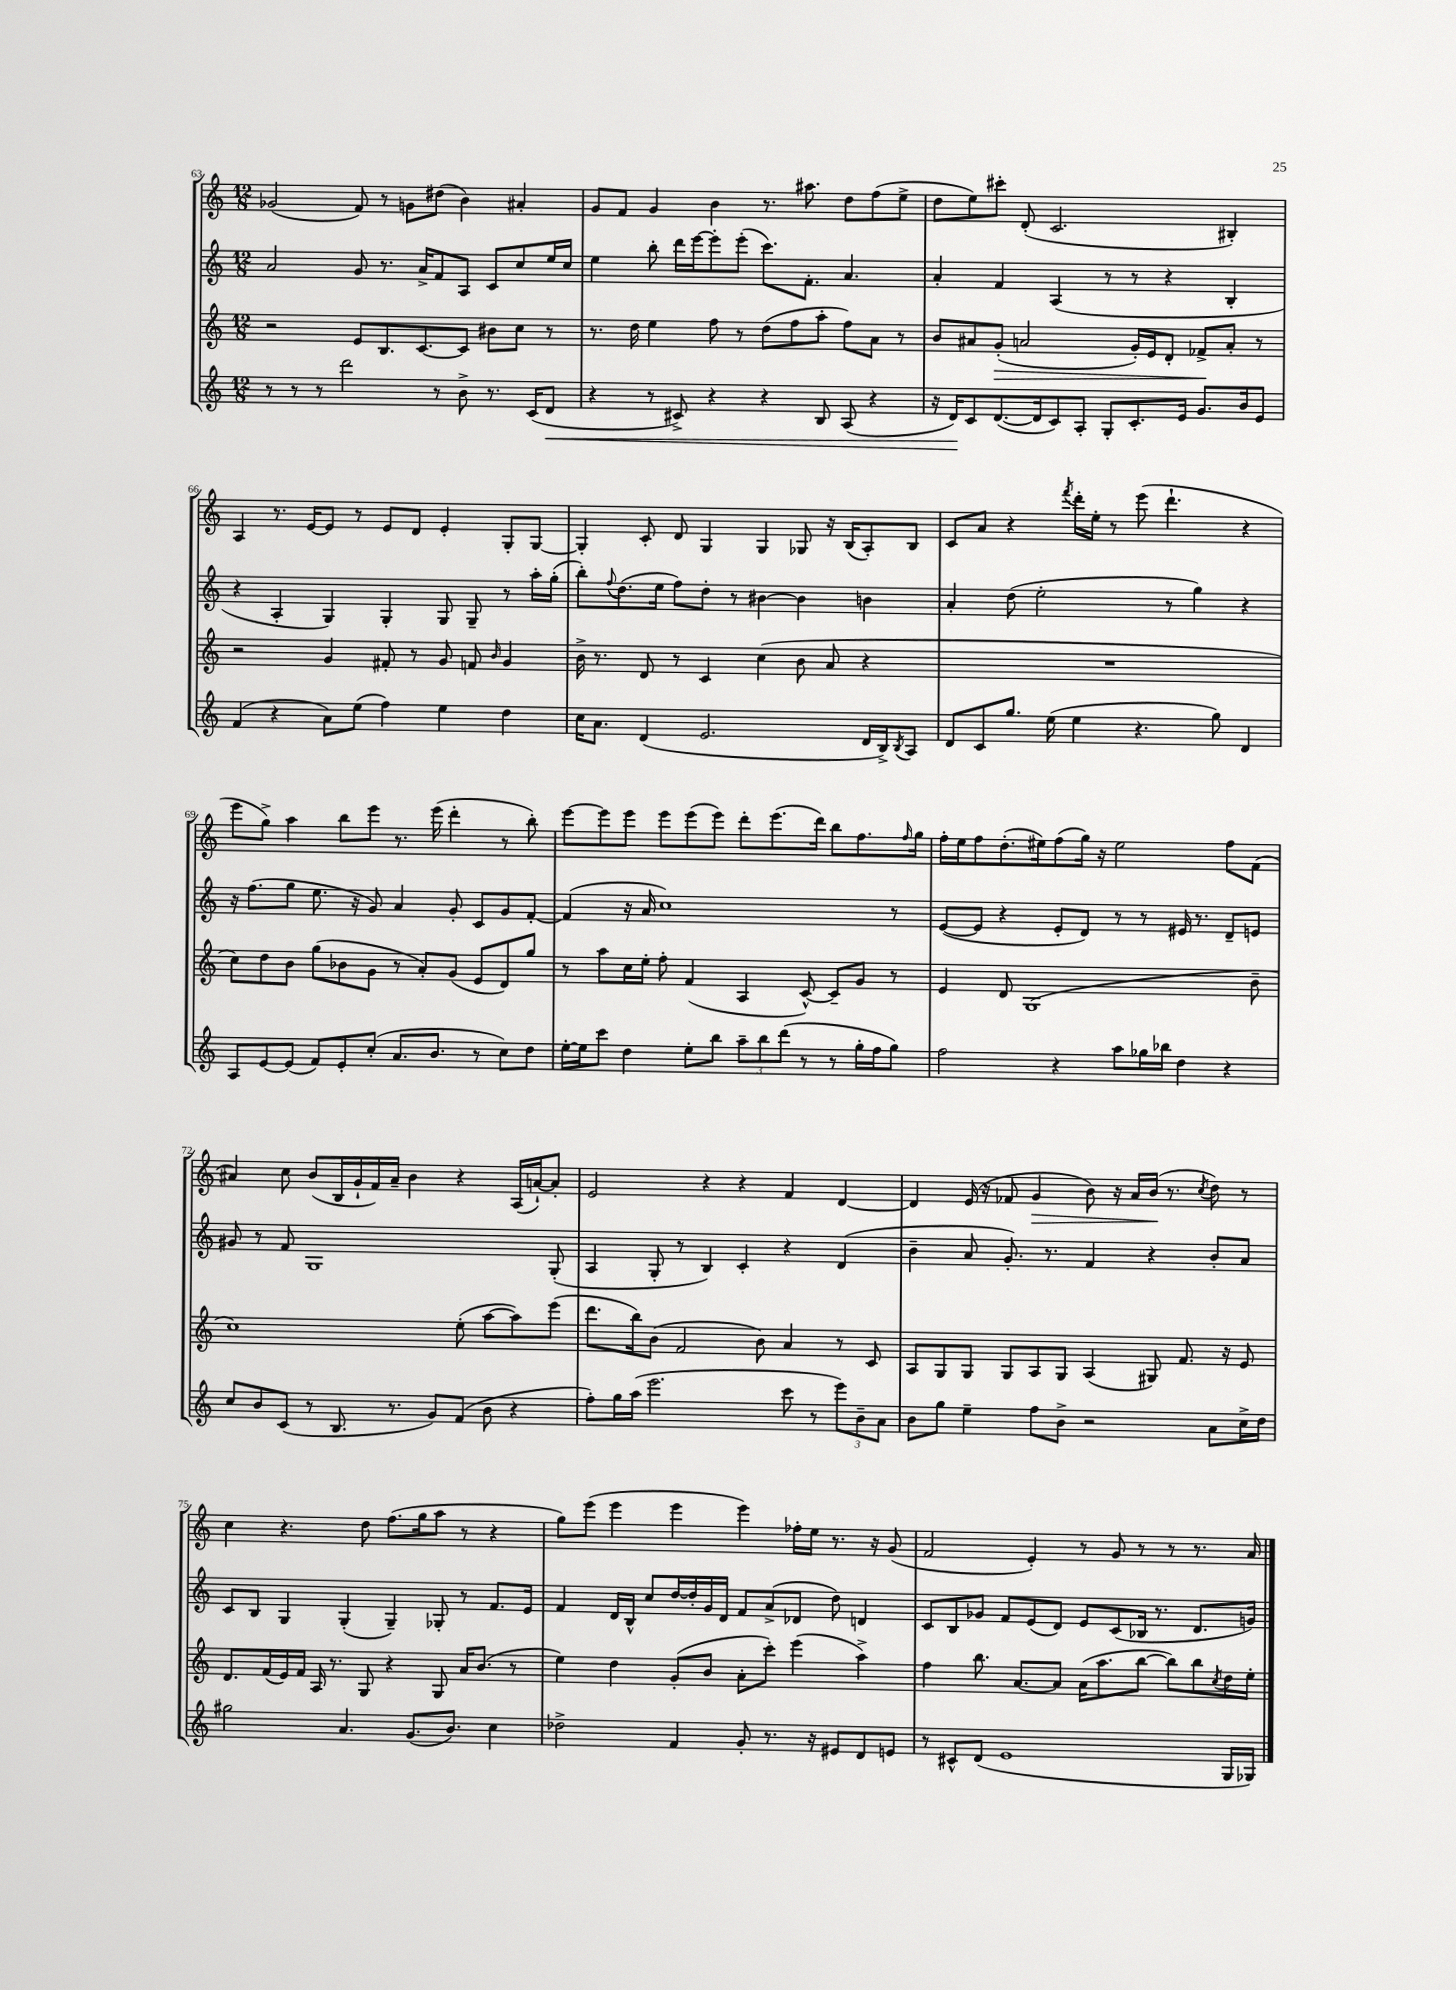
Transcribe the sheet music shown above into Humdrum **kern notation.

**kern	**kern	**kern	**kern
*staff4	*staff3	*staff2	*staff1
*clefG2	*clefG2	*clefG2	*clefG2
*k[]	*k[]	*k[]	*k[]
*M12/8	*M12/8	*M12/8	*M12/8
8r	2r	2a/	(2g-/
8r	.	.	.
8r	.	.	.
2ddd\	.	.	.
.	8e/L	8g/	8f/)
.	8.B/	8.r	8r
.	.	.	8g\L
.	[8.c/	16a^/LK	.
8r	.	8f/	(8dd#\J
8b^\	8c/]J	8A/J	4b\)
8.r	8b#\L	8c/L	.
.	8cc\J	8cc/	4a#'/
(16c/LK	.	.	.
8d/J	8r	16ee/L	.
.	.	16cc/JJ	.
=	=	=	=
4r	8.r	4ee\	8g/L
.	.	.	8f/J
.	16dd\	.	.
8r	4ee\	8bb'\	4g/
8c#^/)	.	16ddd\LL	.
.	.	[16eee\J	.
4r	8ff\	8eee'\]	4b\
.	8r	(8eee'\J	.
4r	(8dd\L	8.ccc\L)	8.r
.	8ff\	.	.
.	.	8.f'\J	8.aa#\
8B/	8aa'\J	.	.
(8A/	8ff\L)	4.a/	8dd\L
4r	8a\J	.	(8ff\
.	8r	.	8ee^\J
=	=	=	=
16r	8b/L	4a'/	8dd\L
16d/LK)	.	.	.
8c/	8a#/	.	8ee\)
([8.d/	(8g'/J	4f/	8ccc#'\J
.	2a/	.	(8d'/
16d/]k	.	.	.
8c/)	.	(4A/	2.c/
8A'/J	.	.	.
8G'/L	.	8r	.
8.c'/	16g'/LL)	8r	.
.	16e/J	.	.
.	8d'/J	4r	.
16e/Jk	.	.	.
8.g/L	8f-^/L	.	.
.	8a'/J	4B'/	4B#'/)
16b/k	.	.	.
8e/J	8r	.	.
=	=	=	=
(4f/	2r	4r	4A/
4r	.	4A'/	8.r
.	.	.	[16e/LK
8a\L)	4g/	4G/)	8e/]J
(8ee\J	.	.	8r
4ff\)	8f#'/	4G'/	8e/L
.	8r	.	8d/J
4ee\	8g/	8G/	4e'/
.	8f/	8G~/	.
.	16qqb/	.	.
4dd\	4g/	8r	8G'/L
.	.	16aa'\LL	[8G/J
.	.	(16gg'\JJ	.
=	=	=	=
16cc\LK	16b^\	8bb'\L)	4G'/]
8.a\J	8.r	.	.
.	.	8qqff/	.
.	.	(8.dd\	.
(4d/	8d/	.	8c'/
.	.	16ee\Jk	.
.	8r	8ff\L)	8d/
2.e/	4c/	8dd'\J	4G/
.	.	8r	.
.	(4cc\	[4b#\	4G/
.	8b\	4b#\]	8G-/
.	8a/	.	16r
.	.	.	(16B/LK
16d/LL	4r	4b\	8A'/)
16B^/J)	.	.	.
8qB/	.	.	.
8A/J	.	.	8B/J
=	=	=	=
8d/L	1.r	4a'/	8c/L
8c/	.	.	8a/J
8.gg/J	.	(8dd\	4r
.	.	2ee'\	.
(16ee\	.	.	.
.	.	.	8qfff/
4ee\	.	.	16ddd'\LL
.	.	.	16ee'\JJ
.	.	.	8r
4.r	.	.	(8eee\
.	.	8r	4.ddd`\
.	.	4gg\)	.
8gg\)	.	.	.
4d/	.	4r	4r
=	=	=	=
8A/L	8cc\L)	16r	8eee\L
.	.	(8.ff\L	.
[8e/	8dd\	.	8gg^\J)
(8e/]J	8b\J	8gg\J	4aa\
8f/L)	(8gg\L	8.ee\	.
8e'/	8b-\	.	8bb\L
.	.	16r	.
(8cc'/J	8g\J	8g/)	8eee\J
8.a/L	8r	4a/	8.r
.	8a'/L)	.	.
8.b/J	.	.	(16eee\
.	(8g/J	8g'/	4ddd'\
8r	8e/L	8c/L	.
8cc\L)	8d/)	8g/	8r
8dd\J	8gg/J	[8f'/J	8bb'\)
=	=	=	=
[16ee'\LL	8r	(4f/]	[8eee\L
16ee\]J	.	.	.
8ccc\J	8aa\L	.	8eee\]
4dd\	16cc\L	16r	8eee\J
.	16ee'\JJ	16a/	.
.	8ff'\	1cc)	8eee\L
8ee'\L	(4f/	.	(8eee\
8bb\J	.	.	8eee\J)
12aa~\L	4A/	.	8ddd'\L
12bb\	.	.	.
.	.	.	(8.eee\
(12ddd\J	.	.	.
8r	[8c^^/)	.	.
.	.	.	16ddd\Jk)
8r	8c~/]L	.	8bb\L
16gg'\LL	8g/J	.	8.ff\
16ff\J	.	.	.
8gg\J)	8r	8r	.
.	.	.	16qqff/
.	.	.	16gg\Jk
=	=	=	=
2ff\	4e/	([8e/L	16ff'\LL
.	.	.	16ee\J
.	.	8e/]J	8ff\
.	8d/	4r	(8.dd'\
.	(1G	.	.
.	.	.	16ee#\k)
4r	.	8e'/L	(8ff\
.	.	8d/J)	16gg\Jk)
.	.	.	16r
8aa\L	.	8r	2ee#\
16gg-\L	.	8r	.
16bb-\JJ	.	.	.
4dd\	.	16e#/	.
.	.	8.r	.
4r	.	8d~/L	8ff\L
.	8b~\	8e/J	(8f\J
=	=	=	=
8cc/L	1cc)	8g#/	4a#/)
8b/	.	8r	.
(8c/J	.	8f/	8cc\
8r	.	1G	(8b/L
8.B/	.	.	16B/L
.	.	.	16g`/
.	.	.	16f/)
8.r	.	.	16a#~/JJ
.	.	.	4b\
8g/L)	.	.	.
(8f/J	(8ee'\	.	4r
8b\	[8aa\L	.	.
4r	8aa\])	.	(16A/LL
.	.	.	[16a`/J)
.	(8eee\J	(8G'/	8a'/]J
=	=	=	=
8ff'\L)	8.ddd\L	4A/	2e/
16gg\L	.	.	.
(16aa\JJ	16bb\k)	.	.
2.eee\	(8b\J	8G'/	.
.	2f/	8r	.
.	.	4B/)	4r
.	.	4c'/	4r
.	8b\)	.	.
8ccc\	4a/	4r	4f/
8r	.	.	.
12eee\L)	8r	(4d/	[4d/
12b~\	.	.	.
.	8c/	.	.
12a\J	.	.	.
=	=	=	=
8b\L	8A/L	4b~\	4d/]
8gg\J	8G/	.	.
4ee~\	8G/J	8a/	(16e/
.	.	.	16r
.	8G/L	8.g'/)	8f-/
8ff\L	8A/	.	4g/
.	.	8.r	.
8b^\J	8G/J	.	.
2r	(4A/	4f/	8b\)
.	.	.	16r
.	.	.	16a/LL
.	8G#/)	4r	(16b/JJ
.	.	.	8.r
.	8.f/	.	.
.	.	.	8qcc/
8a\L	.	8b'/L	8dd\)
.	16r	.	.
16cc^\L	8e/	8a/J	8r
16dd\JJ	.	.	.
=	=	=	=
2gg#\	8.d/L	8c/L	4cc\
.	.	8B/J	.
.	(16f/L	.	.
.	16e/)	4G/	4.r
.	16f/JJ	.	.
.	16A/	.	.
.	8.r	.	.
4.a/	.	(4G'/	.
.	8G/	.	8dd\
.	4r	4G~/)	(8.ff\L
(8.g/L	.	.	.
.	.	.	16gg\k
.	8G/	8G-'/	8aa\J
8.b/J)	.	.	.
.	16a/LK	8r	8r
.	(8.b/J	.	.
4cc\	.	8.f/L	4r
.	8r	.	.
.	.	16e/Jk	.
=	=	=	=
2dd-^\	4ee\)	4f/	8gg\L)
.	.	.	(8eee\J
.	4dd\	16d/LL	4eee\
.	.	16B^^/JJ	.
.	.	8cc/L	.
4f/	(8g'/L	[16dd/L	4eee\
.	.	16dd'/]	.
.	8b/J	16g/	.
.	.	16d/JJ	.
8g'/	8a'\L	8f/L	4eee\)
8.r	8ccc'\J)	(8a^/	.
.	(4eee\	8d-/J	16ff-'\LL
16r	.	.	16ee\JJ
8e#/L	.	8dd\)	8.r
8d/	4aa^\)	4d/	.
.	.	.	16r
8e/J	.	.	(8g/
=	=	=	=
8r	4ff\	8c/L	2f/
8c#^^/L	.	8B/	.
(8d/J	8.bb\	8g-/J	.
1e	.	8f/L	.
.	[8.a/L	.	.
.	.	(8e/	4e'/)
.	8a/]J	8d/J)	.
.	(16a\LK	8e/L	8r
.	8.aa\	.	.
.	.	(8c/	8g/
.	[8bb\J	16B-/Jk	8r
.	.	8.r	.
.	8bb\]L)	.	8r
.	8bb\	8.d/L	8.r
.	8qcc/	.	.
16G/LL	16dd\L	.	.
16G-/JJ)	16ee'\JJ	16g/Jk)	16a/
==	==	==	==
*-	*-	*-	*-
